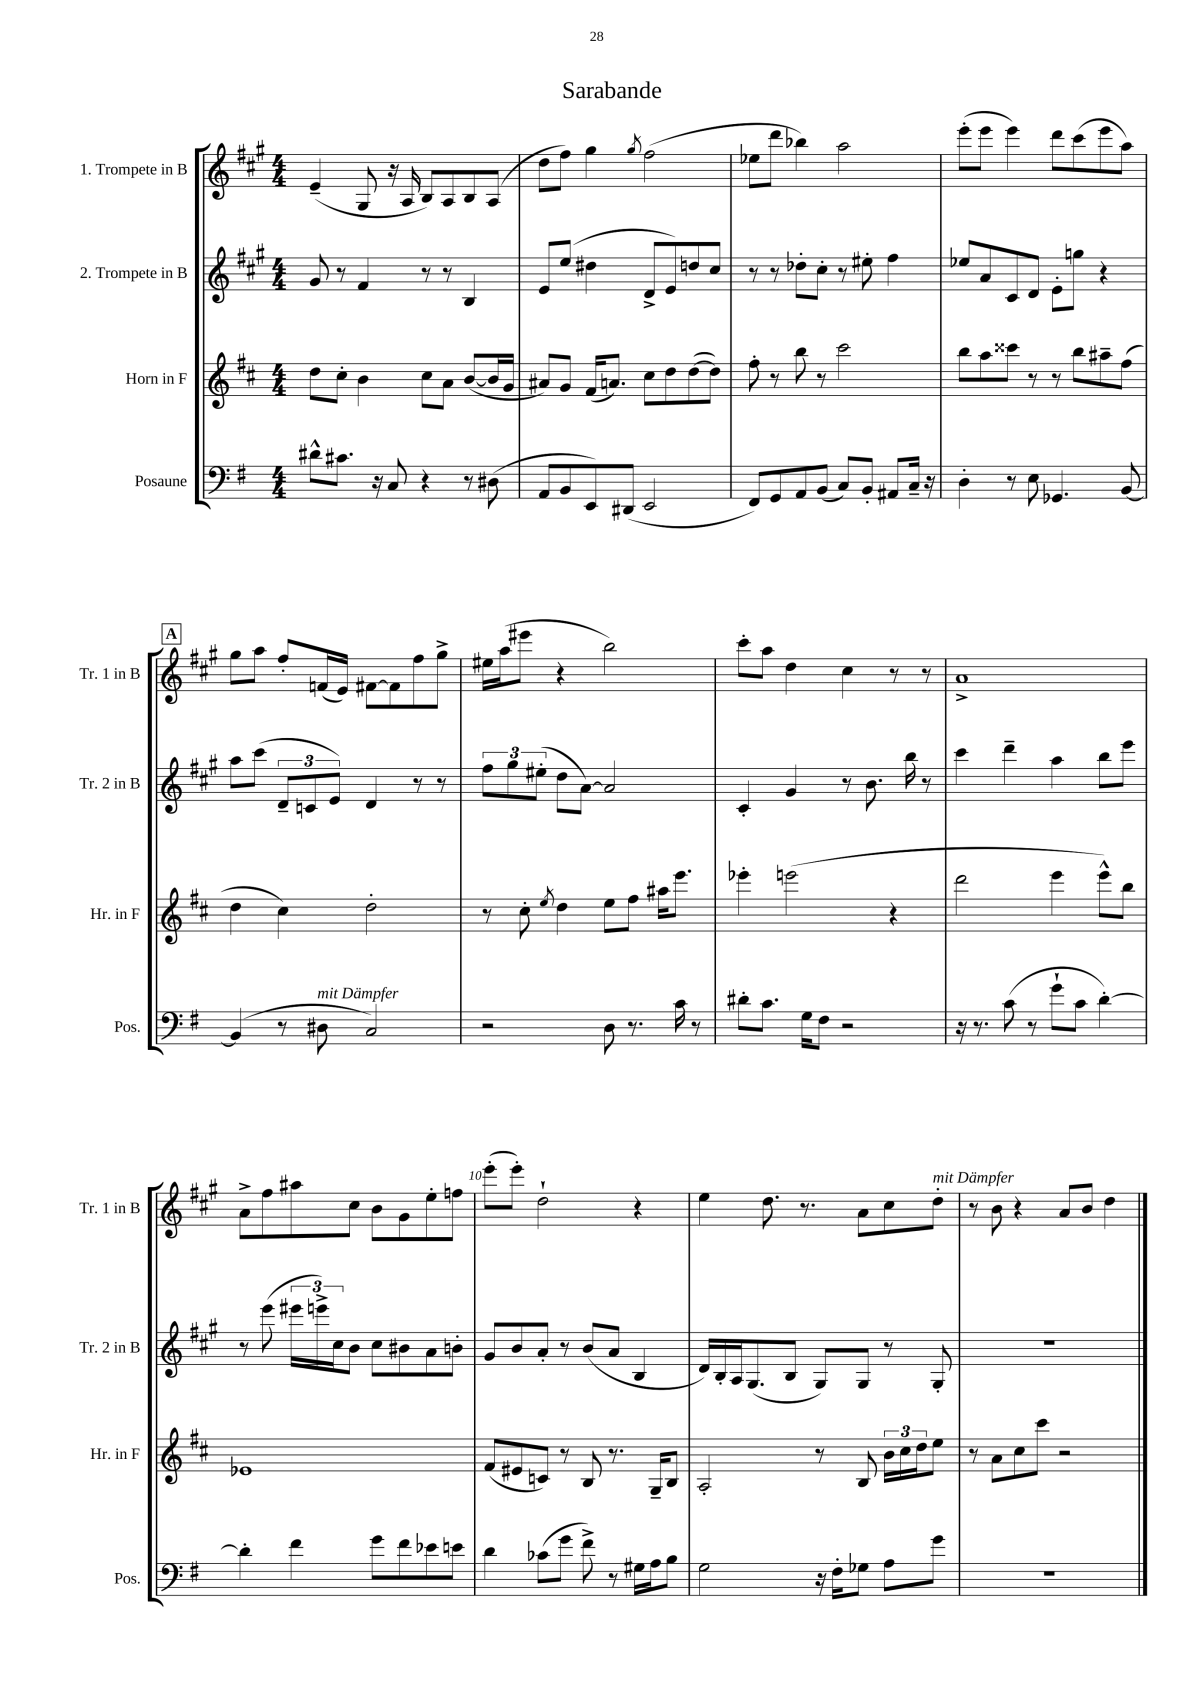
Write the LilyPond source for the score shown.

\header { title = "Sarabande" }
<<
\new StaffGroup <<
\new Staff = "s0" \with { instrumentName = "1. Trompete in B" shortInstrumentName = "Tr. 1 in B" } {
    \clef treble \key a \major \numericTimeSignature \time 4/4
    e'4--( gis8 r16 a16 b8) a8 b8 a8( |
    d''8 fis''8) gis''4 \acciaccatura { gis''8 } fis''2( |
    ees''8 d'''8 bes''4) a''2 |
    e'''8-.( e'''8 e'''4) d'''8 cis'''8( e'''8 a''8) |
    \mark \markup { \box "A" } gis''8 a''8 fis''8-. f'16( e'16) fis'8~ fis'8 fis''8 gis''8-> |
    eis''16 a''16( eis'''8 r4 b''2) |
    cis'''8-. a''8 d''4 cis''4 r8 r8 |
    a'1-> |
    a'8-> fis''8 ais''8 cis''8 b'8 gis'8 e''8-. f''8 |
    e'''8-.( e'''8-.) d''2-! r4 |
    e''4 d''8. r8. a'8 cis''8 d''8-.^\markup { \italic "mit Dämpfer" } |
    r8 b'8 r4 a'8 b'8 d''4 \bar "|." |
}
\new Staff = "s1" \with { instrumentName = "2. Trompete in B" shortInstrumentName = "Tr. 2 in B" } {
    \clef treble \key a \major \numericTimeSignature \time 4/4
    gis'8 r8 fis'4 r8 r8 b4 |
    e'8 e''8( dis''4 d'8-> e'8) d''8 cis''8 |
    r8 r8 des''8-. cis''8-. r8 eis''8-. fis''4 |
    ees''8 a'8 cis'8 d'8 e'8-. g''8 r4 |
    \mark \markup { \box "A" } a''8 cis'''8( \tuplet 3/2 { d'8-- c'8 e'8) } d'4 r8 r8 |
    \tuplet 3/2 { fis''8 gis''8 eis''8-.( } d''8 a'8~) a'2 |
    cis'4-. gis'4 r8 b'8. b''16 r8 |
    cis'''4 d'''4-- a''4 b''8 e'''8 |
    r8 e'''8( \tuplet 3/2 { eis'''16 e'''16->) cis''16 } b'8 cis''8 bis'8 a'8 b'8-. |
    gis'8 b'8 a'8-. r8 b'8( a'8 b4 |
    d'16) b16-. a16 gis8.( b8 gis8) gis8 r8 gis8-. |
    R1 \bar "|." |
}
\new Staff = "s2" \with { instrumentName = "Horn in F" shortInstrumentName = "Hr. in F" } {
    \clef treble \key d \major \numericTimeSignature \time 4/4
    d''8 cis''8-. b'4 cis''8 a'8 b'8~( b'16 g'16 |
    ais'8) g'8 fis'16( a'8.) cis''8 d''8 d''8~( d''8) |
    fis''8-. r8 b''8 r8 cis'''2 |
    b''8 a''8 cisis'''8 r8 r8 b''8 ais''8-- fis''8( |
    \mark \markup { \box "A" } d''4 cis''4) d''2-. |
    r8 cis''8-. \acciaccatura { e''8 } d''4 e''8 fis''8 ais''16 e'''8. |
    ees'''4-. e'''2( r4 |
    d'''2 e'''4 e'''8-^) b''8 |
    ees'1 |
    fis'8( eis'8 c'8) r8 b8 r8. g16-- b8 |
    a2-. r8 b8 \tuplet 3/2 { b'16 cis''16 d''16 } e''8 |
    r8 a'8 cis''8 cis'''8 r2 \bar "|." |
}
\new Staff = "s3" \with { instrumentName = "Posaune" shortInstrumentName = "Pos." } {
    \clef bass \key g \major \numericTimeSignature \time 4/4
    dis'8-^ cis'8. r16 c8 r4 r8 dis8( |
    a,8 b,8 e,8) dis,8( e,2 |
    fis,8) g,8 a,8 b,8( c8) b,8-. ais,8 c16-- r16 |
    d4-. r8 e8 ges,4. b,8~ |
    \mark \markup { \box "A" } b,4( r8 dis8^\markup { \italic "mit Dämpfer" } c2) |
    r2 d8 r8. c'16 r8 |
    dis'8-. c'8. g16 fis8 r2 |
    r16 r8. c'8( r8 g'8-! c'8 d'4~-.) |
    d'4-. fis'4 g'8 fis'8 ees'8 e'8 |
    d'4 ces'8( g'8 fis'8->) r8 gis16 a16 b8 |
    g2 r16 fis16-. ges8 a8 g'8 |
    R1 \bar "|." |
}
>>
>>
\layout { \context { \Score \override BarNumber.break-visibility = ##(#f #t #t) barNumberVisibility = #(every-nth-bar-number-visible 5) } }
